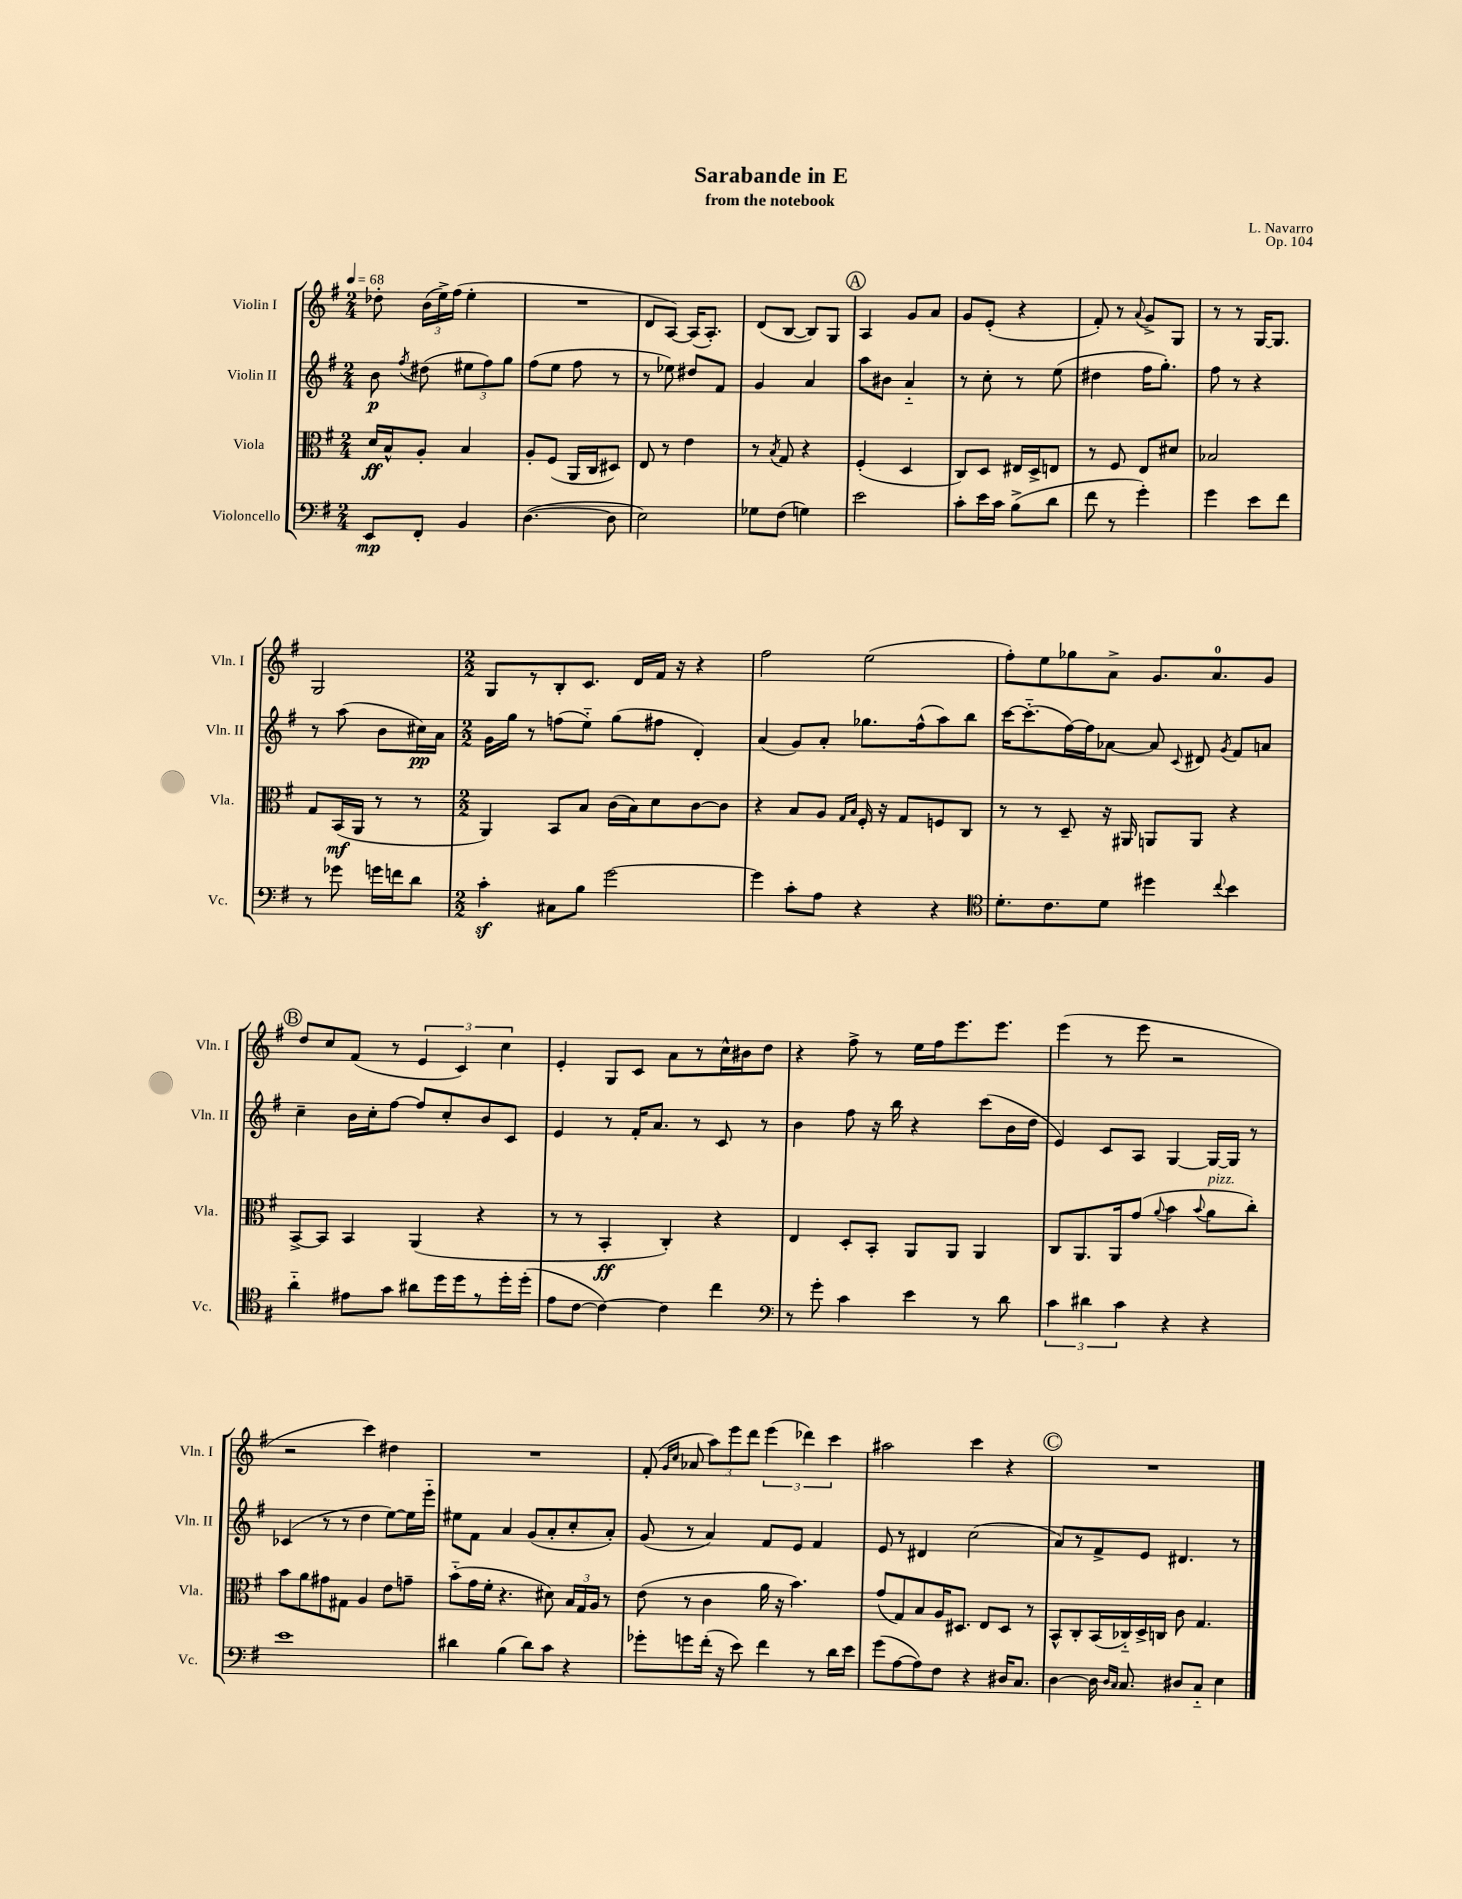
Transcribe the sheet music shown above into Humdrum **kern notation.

**kern	**kern	**kern	**kern
*staff4	*staff3	*staff2	*staff1
*clefF4	*clefC3	*clefG2	*clefG2
*k[f#]	*k[f#]	*k[f#]	*k[f#]
*M2/4	*M2/4	*M2/4	*M2/4
*MM68	*MM68	*MM68	*MM68
8EE	16d	8b	8dd-'
.	16B^^	.	.
.	.	8qff#	.
8FF#'	8A'	(8dd#	(24b
.	.	.	24ee^)
.	.	.	(24ff#
4BB	4B	12ee#	4ee'
.	.	12ff#)	.
.	.	12gg	.
=	=	=	=
([4.D	8A'	(8ff#	2r
.	(8F#	8ee	.
.	16AA	8ff#	.
.	16C	.	.
8D]	8D#)	8r	.
=	=	=	=
2E)	8E	8r	8d
.	8r	8ee-)	[8A)
.	4e	8dd#	(16A]
.	.	.	8.A')
.	.	8f#	.
=	=	=	=
8G-	8r	4g	(8d
.	8qB	.	.
(8F#	8G	.	[8B
4G)	4r	4a	8B])
.	.	.	8G
=	=	=	=
2e	(4F#'	8aa	4A
.	.	8b#	.
.	4D	4a'~	8g
.	.	.	8a
=	=	=	=
8c'	8C)	8r	8g
16e	8D	8cc'	(8e'
16c	.	.	.
(8B^	16E#	8r	4r
.	16D^	.	.
8d	8E	(8ee	.
=	=	=	=
8f#	8r	4dd#	8f#')
8r	8F#	.	8r
.	.	.	8qqa
4g')	8E	16ff#	8g^
.	.	8.gg')	.
.	8d#	.	8G
=	=	=	=
4g	2B-	8ff#	8r
.	.	8r	8r
8e	.	4r	[16G
.	.	.	8.G]
8f#	.	.	.
=	=	=	=
8r	8G	8r	2G
8g-	(16BB	(8aa	.
.	16AA	.	.
16g	8r	8b	.
16f	.	.	.
8d	8r	16cc#)	.
.	.	16a	.
=	=	=	=
*M2/2	*M2/2	*M2/2	*M2/2
4c'	4AA)	16g	8G
.	.	16gg	.
.	.	8r	8r
8C#	8BB	(8ff	8B'
8B	8B	8ee'~)	8.c
[2g	(16c	(8gg	.
.	16B)	.	16d
.	8d	8ff#	16f#
.	.	.	16r
.	[8c	4d')	4r
.	8c]	.	.
=	=	=	=
4g]	4r	(4a	2ff#
8c'	8B	8g)	.
8A	8A	8a'	.
.	16qqG	.	.
.	16qqB	.	.
4r	16F#'	8.gg-	(2ee
.	16r	.	.
.	8G	.	.
.	.	(16ff#^^	.
4r	8F	8aa)	.
.	8C	8bb	.
=	=	=	=
*clefC4	*	*	*
8.d'	8r	[16ccc	8ff#')
.	.	(8.ccc'~]	.
.	8r	.	8ee
8.c	.	.	.
.	8D~	[16ff#)	8gg-
.	.	16ff#]	.
8d	16r	[8a-	8a^
.	16AA#	.	.
4dd#	8AA	8a-]	8.g
.	.	8qqc	.
.	8AA	8d#	.
.	.	.	8.a
8qqcc	.	8qg	.
4b	4r	8f#	.
.	.	8a	8g
=	=	=	=
4a'~	[8BB^	4cc~	8dd
.	8BB]	.	8cc
8e#	4BB	16b	(8f#
.	.	16cc'	.
8g	.	[8ff#	8r
8a#	(4AA	8ff#]	6e
16dd	.	8cc'	.
.	.	.	6c)
16dd	.	.	.
8r	4r	8b	.
.	.	.	6cc
16dd'	.	8c	.
(16dd'	.	.	.
=	=	=	=
8e	8r	4e	4e'
[8c	8r	.	.
4c_)	4BB'	8r	8G
.	.	16f#'	8c
.	.	8.a	.
4c]	4C')	.	8a
.	.	8r	8r
4cc	4r	8c	16cc^^
.	.	.	16b#
.	.	8r	8dd
=	=	=	=
*clefF4	*	*	*
8r	4E	4b	4r
8g'	.	.	.
4c	8D'	8ff#	8ff#^
.	8BB'	16r	8r
.	.	16bb	.
4e	8AA	4r	16ee
.	.	.	16ff#
.	8AA	.	8.eee
8r	4AA	(8ccc	.
.	.	.	8.eee
8d	.	16b	.
.	.	16dd	.
=	=	=	=
6c	8C	4e)	(4eee
.	8.AA	.	.
6d#	.	.	.
.	.	8c	8r
.	16AA	.	.
6c	.	.	.
.	(8g	8A	8eee
.	8qqa	.	.
4r	4b	[4G	2r
.	8qqb	.	.
4r	8a	16G_	.
.	.	16G]	.
.	8cc')	8r	.
=	=	=	=
1e	8b	(4c-	2r
.	8a	.	.
.	8g#	8r	.
.	8G#	8r	.
.	4A	4dd	4ccc)
.	8e	[8ee)	4dd#
.	8g~	16ee]	.
.	.	16eee'~	.
=	=	=	=
4d#	(8b'~	8ee#	1r
.	16g	8f#	.
.	16f#'	.	.
(4B	4.r	4a	.
8d#)	.	(8g	.
8c	8d#)	8a'	.
4r	24B	8cc'	.
.	24G	.	.
.	24A	.	.
.	8r	8a')	.
=	=	=	=
8g-'	(8e	(8g	(8f#'
.	.	.	16qqg
.	.	.	16qqcc
8g	8r	8r	8a-
(16f#'	4c	4a)	12aa)
16r	.	.	.
.	.	.	12eee
8e)	.	.	.
.	.	.	12ddd
4f#	16a	8f#	(6eee
.	16r	.	.
.	4.b)	8e	.
.	.	.	6ddd-)
8r	.	4f#	.
.	.	.	6ccc
16d	.	.	.
16e	.	.	.
=	=	=	=
(8g	(8g	8e	2aa#
[8A	8G)	8r	.
8A])	8B	4d#	.
8F#	16A	.	.
.	8.D#	.	.
4r	.	(2cc	4ccc
.	8E	.	.
16D#	8D#	.	4r
8.C	.	.	.
.	8r	.	.
=	=	=	=
[4D	8BB^^	8a)	1r
.	8C'	8r	.
16D]	(16BB	8f#^	.
16qqD	.	.	.
16qqC	.	.	.
8.C	16C-'~)	.	.
.	16D^	8e	.
.	16C	.	.
8D#	8c	4.d#	.
8C'~	4.G	.	.
4E	.	.	.
.	.	8r	.
==	==	==	==
*-	*-	*-	*-
